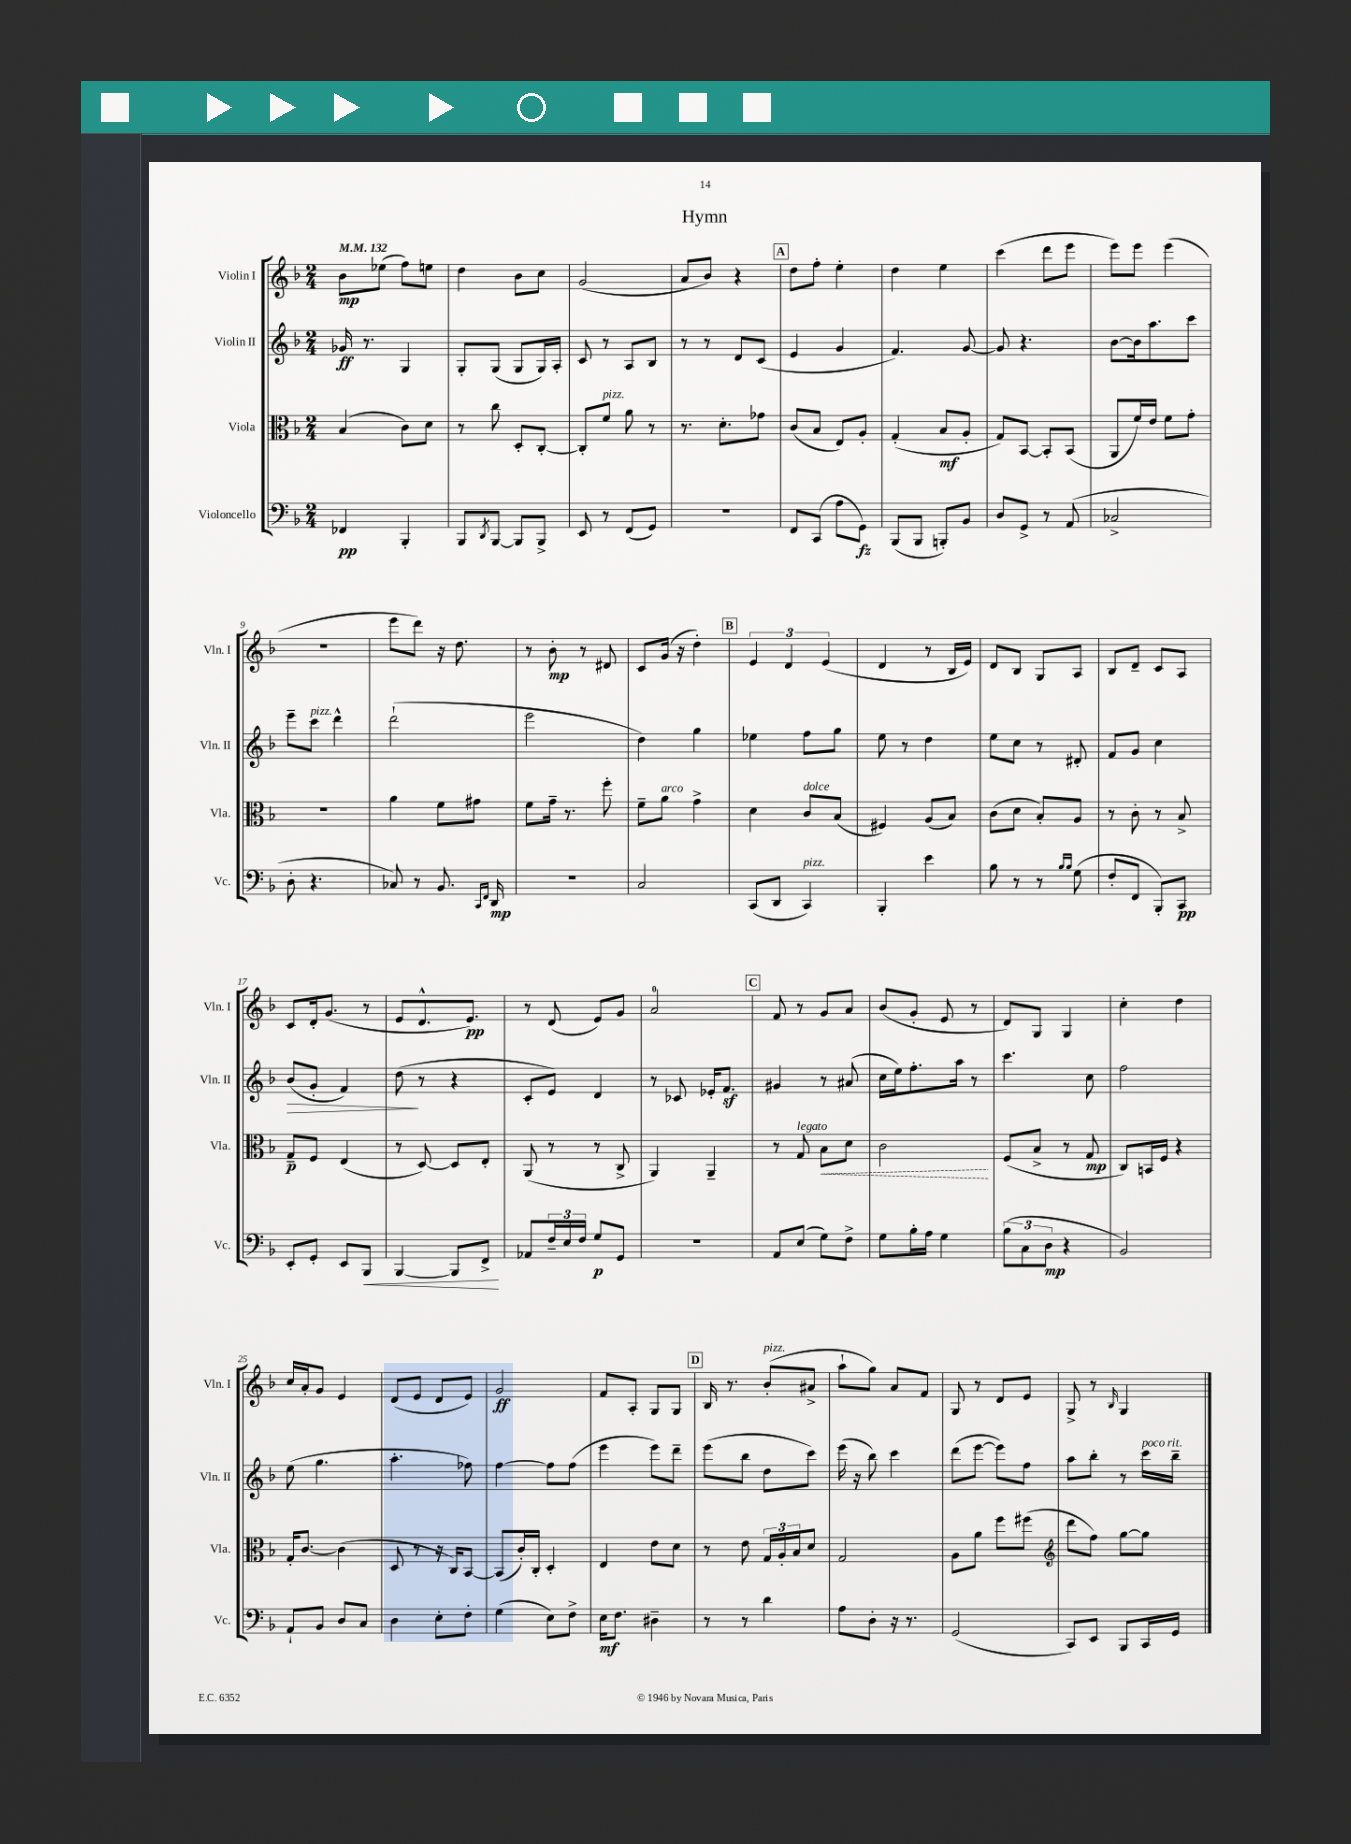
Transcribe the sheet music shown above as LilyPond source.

\header { title = "Hymn" }
<<
\new StaffGroup <<
\new Staff = "s0" \with { instrumentName = "Violin I" shortInstrumentName = "Vln. I" } {
    \clef treble \key f \major \numericTimeSignature \time 2/4 \tempo 4 = 132
    bes'8\mp ees''8( f''8) e''8 |
    d''4 bes'8 c''8 |
    g'2( |
    a'8 bes'8) r4 |
    \mark \markup { \box "A" } d''8 f''8-. e''4-. |
    d''4 e''4 |
    c'''4( d'''8 e'''8 |
    e'''8) e'''8 e'''4( |
    r2 |
    e'''8 d'''8) r16 d''8. |
    r8 bes'8-.\mp r8 dis'8 |
    c'8 g'16( r16 d''4-.) |
    \mark \markup { \box "B" } \tuplet 3/2 { e'4 d'4 e'4( } |
    d'4 r8 bes16 e'16) |
    d'8 bes8 g8 a8 |
    bes8 d'8-- c'8 a8 |
    c'8 d'16-. g'8.( r8 |
    e'8 d'8.-^ e'8.\pp) |
    r8 d'8( e'8) g'8 |
    a'2-0 |
    \mark \markup { \box "C" } f'8 r8 g'8 a'8 |
    bes'8( g'8-. e'8 r8 |
    d'8) g8 g4 |
    c''4-. d''4 |
    c''16 a'16-. g'8 e'4 |
    d'8( e'8 d'8 e'8) |
    g'2\ff |
    f'8 a8-. g8 g8 |
    \mark \markup { \box "D" } bes16 r8. bes'8-.^\markup { \italic "pizz." }( ais'8-> |
    a''8-! g''8) a'8 f'8 |
    g8 r8 d'8 e'8 |
    g8-> r8 \grace { bes16 } g4 \bar "|." |
}
\new Staff = "s1" \with { instrumentName = "Violin II" shortInstrumentName = "Vln. II" } {
    \clef treble \key f \major \numericTimeSignature \time 2/4
    ges'16\ff r8. g4 |
    g8-. g8( g8 g16) a16-. |
    c'8 r8 a8 bes8 |
    r8 r8 d'8 c'8( |
    \mark \markup { \box "A" } e'4 g'4 |
    f'4.) g'8~ |
    g'8 r4. |
    bes'8~ bes'16 a''8. c'''8 |
    e'''8-- c'''8^\markup { \italic "pizz." } d'''4-^ |
    d'''2-!( |
    e'''2 |
    d''4) g''4 |
    \mark \markup { \box "B" } ees''4 f''8 g''8 |
    e''8 r8 d''4 |
    e''8 c''8 r8 dis'8-. |
    f'8 g'8 c''4 |
    bes'8\>( g'8-. f'4) |
    d''8\!( r8 r4 |
    c'8-. e'8) d'4 |
    r8 ces'8 ees'16-. f'8.\sf |
    \mark \markup { \box "C" } gis'4 r8 ais'8( |
    c''16 e''16) f''8.-. a''16 r8 |
    c'''4. c''8 |
    f''2 |
    e''8( g''4. |
    a''4.-. fes''8) |
    f''4~ f''8 f''8( |
    e'''4 e'''8) d'''8-- |
    \mark \markup { \box "D" } e'''8( bes''8 d''8 c'''8) |
    e'''16( r16 bes''8) c'''4 |
    d'''8( e'''8~ e'''8) f''8 |
    a''8 bes''8-. r8 c'''16^\markup { \italic "poco rit." } bes''16-- \bar "|." |
}
\new Staff = "s2" \with { instrumentName = "Viola" shortInstrumentName = "Vla." } {
    \clef alto \key f \major \numericTimeSignature \time 2/4
    bes4( c'8) d'8 |
    r8 c''8 d8-. c8~-. |
    c8-. f'8^\markup { \italic "pizz." } a'8 r8 |
    r8. d'8.-. ges'8 |
    \mark \markup { \box "A" } c'8( bes8 e8) a8-. |
    g4-.( bes8\mf a8-. |
    g8) bes,8~ bes,8-. bes,8( |
    a,8 f'16) e'16 f'8 g'8-. |
    r2 |
    a'4 f'8 gis'8 |
    f'8 g'16-- r8. f''8-. |
    f'8-- a'8^\markup { \italic "arco" } g'4-> |
    \mark \markup { \box "B" } d'4 c'8^\markup { \italic "dolce" } bes8( |
    fis4) a8( bes8) |
    c'8( d'8 bes8-.) a8 |
    r8 c'8-. r8 bes8-> |
    g8--\p f8 e4( |
    r8 d8~) d8 e8-. |
    a,8( r8 r8 c8-> |
    a,4) a,4-- |
    \mark \markup { \box "C" } r8 g8^\markup { \italic "legato" } \once \override Hairpin.style = #'dashed-line bes8\< d'8 |
    c'2\! |
    f8( bes8-> r8 g8\mp |
    c8) b,16 f16 r4 |
    g16-. c'8.~ c'4( |
    d8 r8 r16 c16) bes,8~ |
    bes,8( c'16-.) c16-. d4-. |
    e4 e'8 d'8 |
    \mark \markup { \box "D" } r8 e'8 \tuplet 3/2 { g16 a16-. bes16 } d'8 |
    g2 |
    a8 a'8 f''8 fis''8( |
    \clef treble d'''8 f''8) g''8~ g''8 \bar "|." |
}
\new Staff = "s3" \with { instrumentName = "Violoncello" shortInstrumentName = "Vc." } {
    \clef bass \key f \major \numericTimeSignature \time 2/4
    fes,4\pp bes,,4-. |
    bes,,8 \acciaccatura { d,8 } bes,,8~ bes,,8 bes,,8-> |
    e,8 r8 f,8( g,8) |
    r2 |
    \mark \markup { \box "A" } f,8 c,8( a8 g,8\fz) |
    bes,,8( bes,,8 b,,8-.) bes,8 |
    d8 g,8-> r8 a,8( |
    ces2-> |
    d8-. r4. |
    ces8) r8 bes,8. \grace { c,16 f,16 } d,16\mp |
    r2 |
    c2 |
    \mark \markup { \box "B" } c,8( d,8 c,4^\markup { \italic "pizz." }) |
    bes,,4-. e'4 |
    bes8 r8 r8 \grace { bes16 bes16 } g8( |
    f8-. f,8 bes,,8-.) c,8\pp |
    e,8-. g,8-. e,8 bes,,8\< |
    bes,,4~ bes,,8 f,8->\! |
    aes,8 \tuplet 3/2 { f16-- e16 f16 } g8\p g,8 |
    R2 |
    \mark \markup { \box "C" } a,8 e8( g8) f8-> |
    g8 bes16-. a16 g4 |
    \tuplet 3/2 { bes8( c8 d8\mp } r4 |
    bes,2) |
    a,8-! bes,8 d8 c8 |
    d4 e8-. f8-. |
    g4( e8) f8-> |
    e16\mf f8. dis4-- |
    \mark \markup { \box "D" } r8 r8 d'4 |
    a8 d8-. r16 r8. |
    g,2( |
    c,8) e,8 bes,,8 c,16 g,16 \bar "|." |
}
>>
>>
